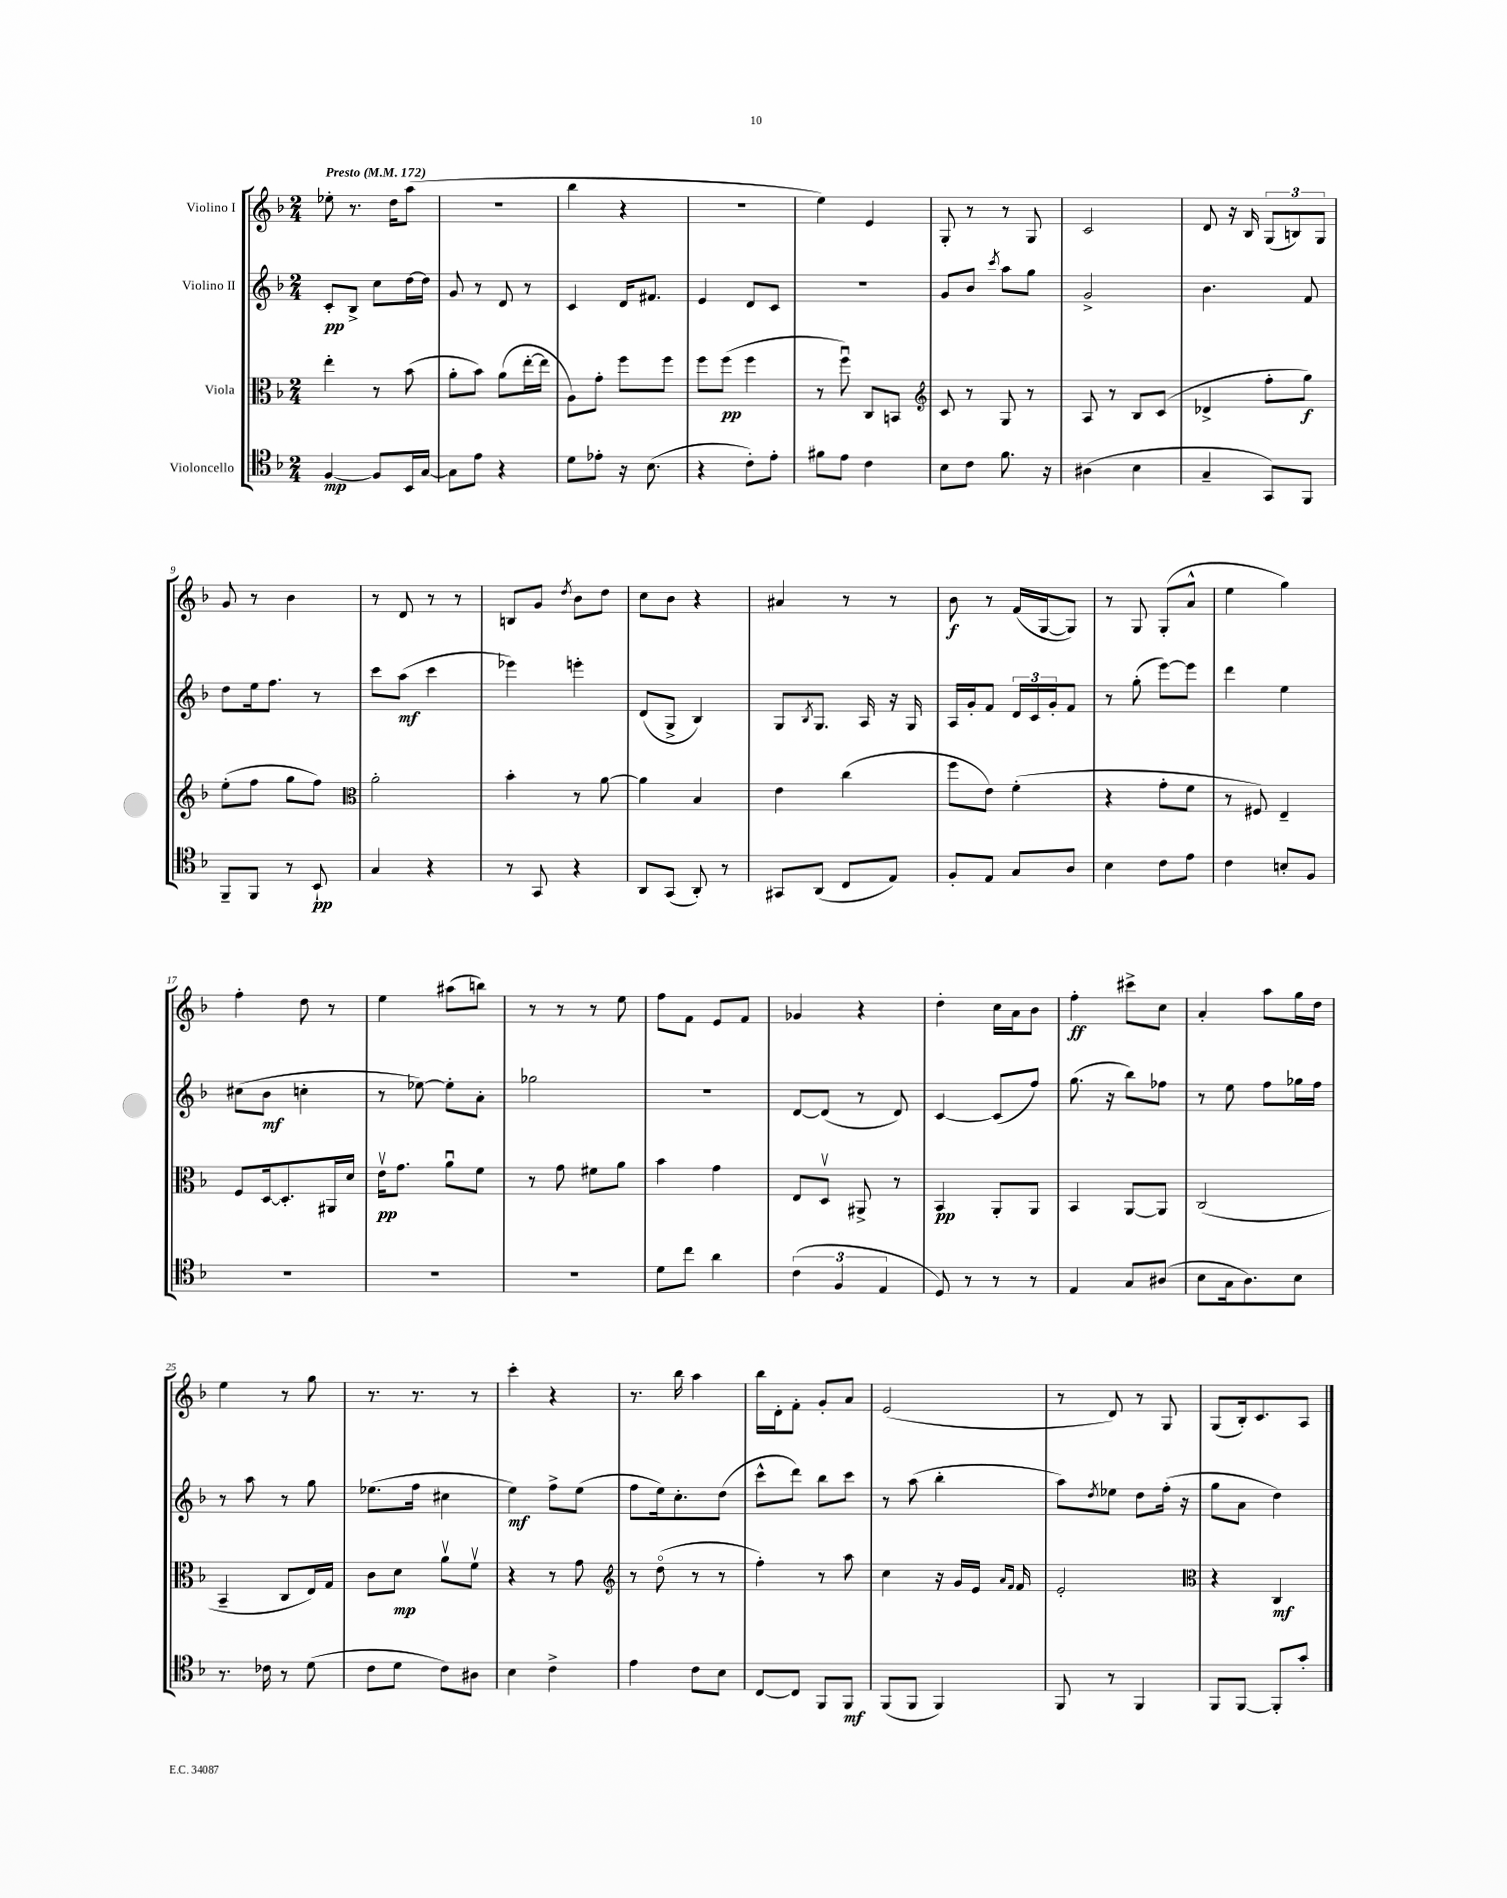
<<
\new StaffGroup <<
\new Staff = "s0" \with { instrumentName = "Violino I" } {
    \clef treble \key f \major \numericTimeSignature \time 2/4 \tempo "Presto" 4 = 172
    ees''8-. r8. d''16 a''8( |
    R2 |
    bes''4 r4 |
    R2 |
    e''4) e'4 |
    g8-. r8 r8 g8 |
    c'2 |
    d'8 r16 bes16 \tuplet 3/2 { g8( b8) g8 } |
    g'8 r8 bes'4 |
    r8 d'8 r8 r8 |
    b8 g'8 \acciaccatura { d''8 } bes'8 d''8 |
    c''8 bes'8 r4 |
    ais'4 r8 r8 |
    bes'8\f r8 f'16( g16~ g8) |
    r8 g8 g8-.( a'8-^ |
    e''4 g''4) |
    f''4-. d''8 r8 |
    e''4 ais''8( b''8) |
    r8 r8 r8 e''8 |
    f''8 f'8 e'8 f'8 |
    ges'4 r4 |
    d''4-. c''16 a'16 bes'8 |
    f''4-.\ff cis'''8-> c''8 |
    a'4-. a''8 g''16 d''16 |
    e''4 r8 g''8 |
    r8. r8. r8 |
    c'''4-. r4 |
    r8. bes''16 a''4 |
    bes''16 d'16-. f'8-. g'8-. a'8 |
    e'2( |
    r8 d'8) r8 g8 |
    g8( bes16-.) c'8. a8 \bar "|." |
}
\new Staff = "s1" \with { instrumentName = "Violino II" } {
    \clef treble \key f \major \numericTimeSignature \time 2/4
    c'8-.\pp bes8-> c''8 d''16~ d''16 |
    g'8 r8 d'8 r8 |
    c'4 d'16 fis'8. |
    e'4 d'8 c'8 |
    r2 |
    g'8 bes'8 \acciaccatura { c'''8 } a''8 g''8 |
    g'2-> |
    bes'4. f'8 |
    d''8 e''16 f''8. r8 |
    c'''8 a''8\mf( c'''4 |
    ees'''4) e'''4-. |
    d'8( g8-> bes4) |
    g8 \acciaccatura { bes8 } g8. a16 r16 g16 |
    a16 g'16-. f'8 \tuplet 3/2 { d'16 c'16 g'16-. } f'8 |
    r8 g''8-.( e'''8~) e'''8 |
    d'''4 e''4 |
    cis''8( bes'8\mf c''4-. |
    r8 ees''8~) ees''8-. a'8-. |
    ges''2 |
    r2 |
    d'8~ d'8( r8 d'8) |
    c'4~ c'8( f''8) |
    g''8.( r16 bes''8) fes''8 |
    r8 e''8 f''8 ges''16 f''16 |
    r8 a''8 r8 g''8 |
    ees''8.( f''16 cis''4 |
    e''4\mf) f''8-> e''8( |
    f''8 e''16) c''8.-. d''8( |
    c'''8-^ d'''8) bes''8 c'''8 |
    r8 a''8( bes''4-. |
    a''8) \acciaccatura { d''8 } ees''8 d''8 f''16-.( r16 |
    g''8 a'8 d''4) \bar "|." |
}
\new Staff = "s2" \with { instrumentName = "Viola" } {
    \clef alto \key f \major \numericTimeSignature \time 2/4
    e''4-. r8 bes'8( |
    a'8-. bes'8) a'8( e''16~-. e''16 |
    a8) g'8-. f''8 f''8 |
    f''8 f''8\pp( f''4 |
    r8 f''8\downbow) c8 b,8 |
    \clef treble c'8 r8 g8 r8 |
    a8 r8 bes8 c'8( |
    des'4-> f''8-. g''8\f) |
    e''8-.( f''8 g''8 f''8) |
    \clef alto a'2-. |
    bes'4-. r8 a'8~ |
    a'4 bes4 |
    e'4 c''4( |
    f''8 e'8) f'4-.( |
    r4 g'8-. f'8 |
    r8 fis8) e4-- |
    f8 d16~ d8.-. ais,16 d'16 |
    e'16\upbow\pp g'8. a'8\downbow f'8 |
    r8 g'8 fis'8 a'8 |
    bes'4 g'4 |
    e8 d8\upbow ais,8-> r8 |
    bes,4\pp a,8-. a,8 |
    bes,4 a,8~ a,8 |
    c2( |
    bes,4-- c8 e16) g16 |
    c'8 d'8\mp a'8\upbow f'8\upbow |
    r4 r8 g'8 |
    \clef treble r8 d''8\flageolet( r8 r8 |
    f''4-.) r8 a''8 |
    c''4 r16 g'16 e'16 \grace { a'16 f'16 } f'16 |
    e'2-. |
    \clef alto r4 c4\mf \bar "|." |
}
\new Staff = "s3" \with { instrumentName = "Violoncello" } {
    \clef tenor \key f \major \numericTimeSignature \time 2/4
    f4~\mp f8 bes,16 g16~ |
    g8 e'8 r4 |
    d'8 ees'8-. r16 bes8.( |
    r4 c'8-.) e'8-. |
    fis'8 e'8 c'4 |
    bes8 c'8 f'8. r16 |
    ais4( bes4 |
    g4-- g,8) f,8 |
    f,8-- f,8 r8 bes,8-!\pp |
    g4 r4 |
    r8 g,8 r4 |
    a,8 g,8( a,8-.) r8 |
    gis,8 a,8( c8 e8) |
    f8-. e8 g8 a8 |
    bes4 c'8 e'8 |
    c'4 b8-. f8 |
    R2 |
    R2 |
    R2 |
    d'8 c''8 a'4 |
    \tuplet 3/2 { c'4( f4 e4 } |
    d8) r8 r8 r8 |
    e4 g8 ais8( |
    bes8 g16 a8.) bes8 |
    r8. ces'16 r8 d'8( |
    c'8 d'8 c'8) ais8 |
    bes4 c'4-> |
    e'4 c'8 bes8 |
    c8~ c8 f,8 f,8\mf |
    f,8( f,8 f,4) |
    f,8 r8 f,4 |
    f,8 f,8~ f,8-. g'8-. \bar "|." |
}
>>
>>
